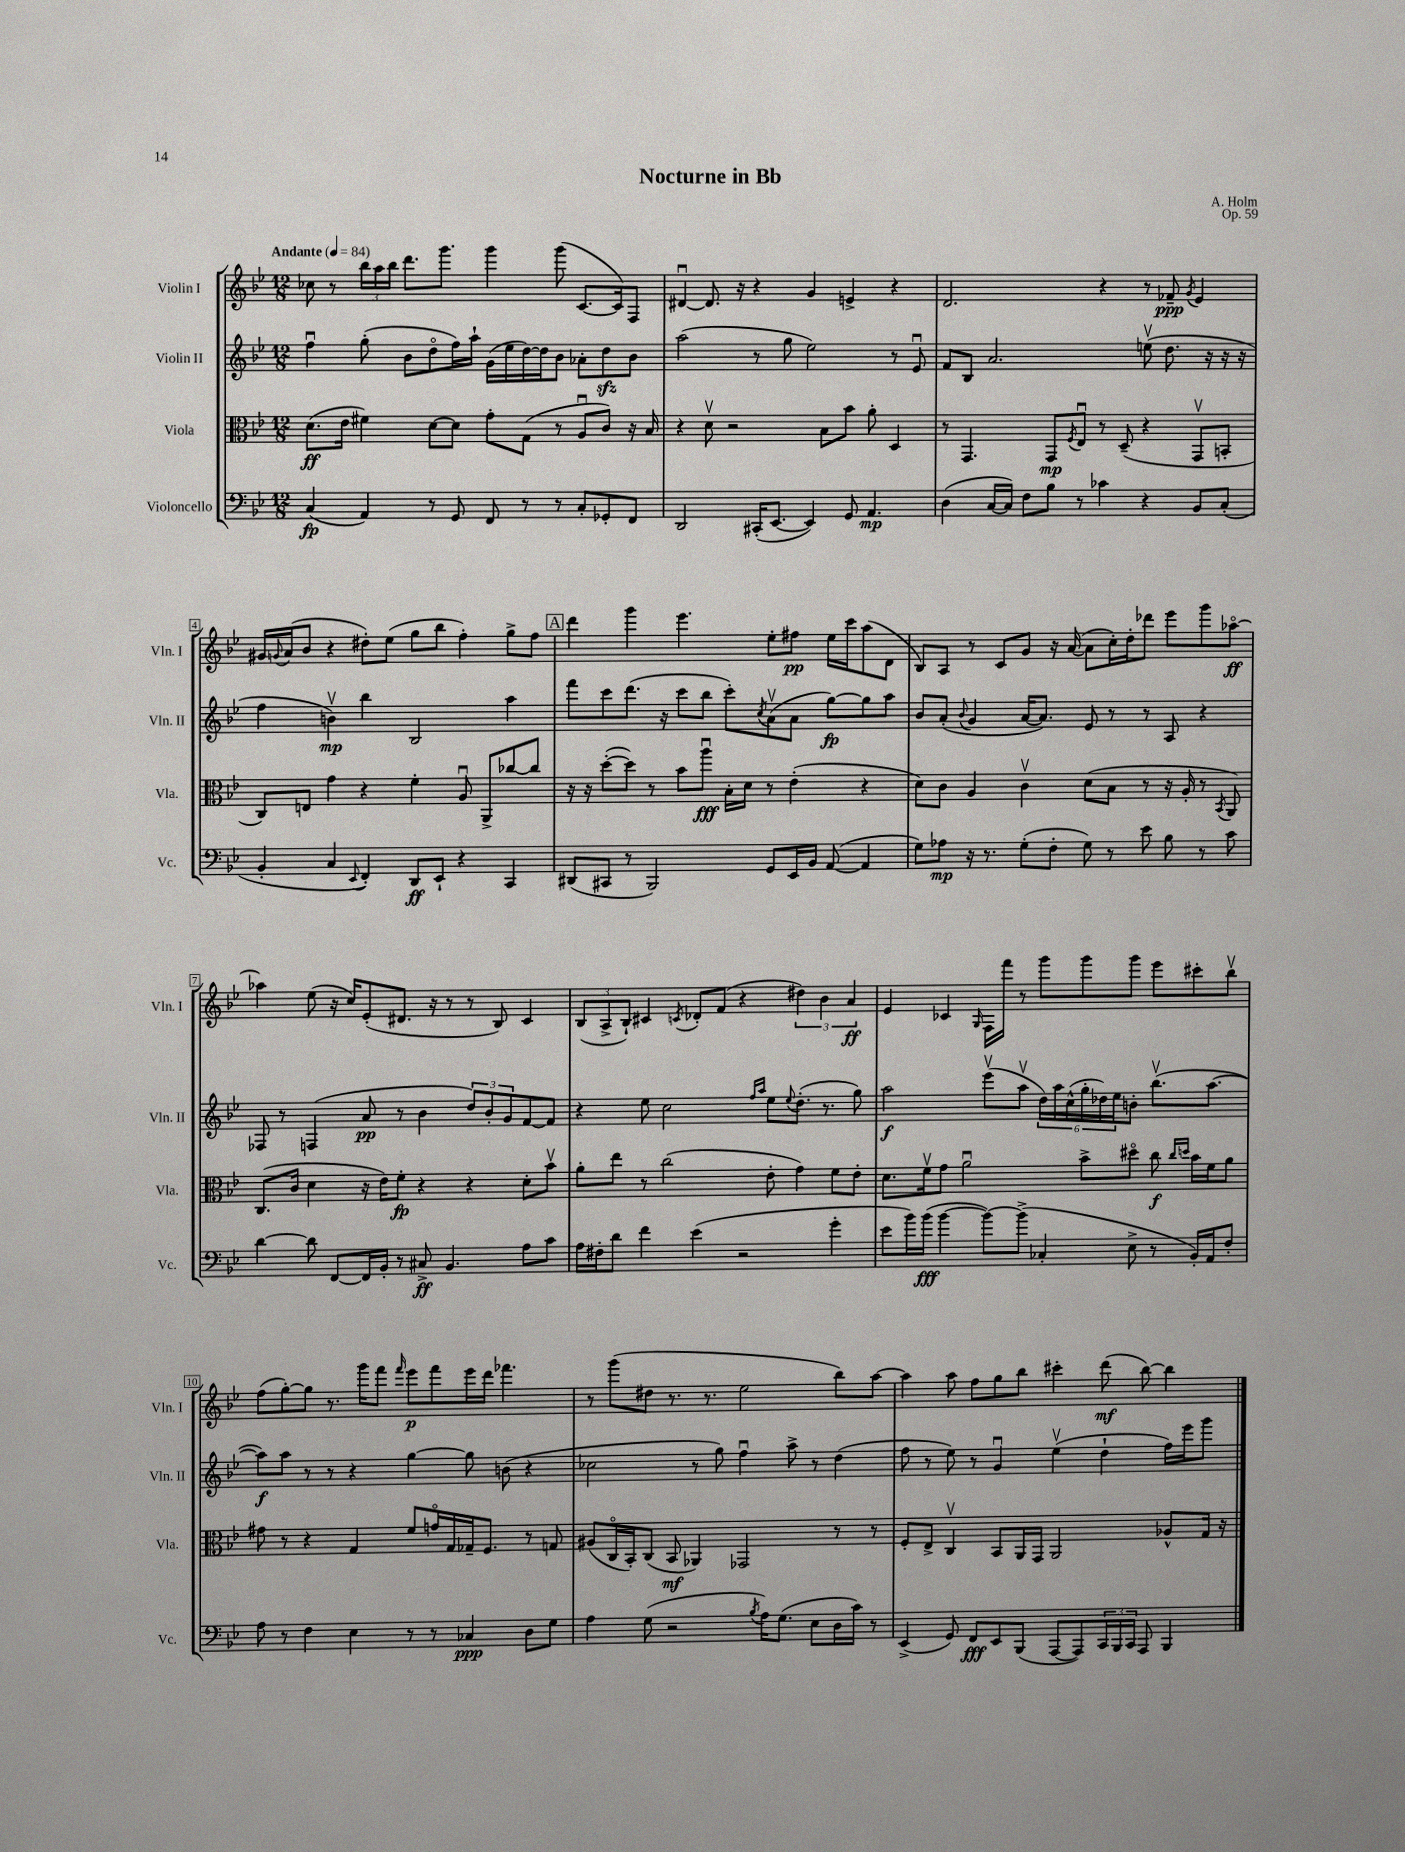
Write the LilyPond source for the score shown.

\header { title = "Nocturne in Bb" composer = "A. Holm" opus = "Op. 59" }
<<
\new StaffGroup <<
\new Staff = "s0" \with { instrumentName = "Violin I" shortInstrumentName = "Vln. I" } {
    \clef treble \key bes \major \numericTimeSignature \time 12/8 \tempo "Andante" 4 = 84
    ces''8 r8 \tuplet 3/2 { bes''16 a''16 bes''16 } d'''8. g'''8. g'''4 g'''8( c'8.~ c'16) f8 |
    dis'4~\downbow dis'8. r16 r4 g'4 e'4-> r4 |
    d'2. r4 r8 fes'8--\ppp \acciaccatura { g'8 } ees'4 |
    gis'16 \appoggiatura { g'8 } a'16( bes'8 r4 dis''8-.) ees''8( g''8 bes''8 f''4-.) g''8-> f''8 |
    \mark \markup { \box "A" } d'''4 g'''4 ees'''4. ees''8-. fis''8\pp ees''16 c'''16 a''8( d'8 |
    bes8) a8 r8 c'8 g'8 r16 a'16~( a'8 c''16-.) d''16-. des'''8 ees'''8 g'''8 aes''8~\flageolet\ff |
    aes''4 ees''8( r16 c''16) ees'8-.( dis'8. r16 r8 r8 bes8) c'4 |
    \tuplet 3/2 { bes8( a8-> bes8-!) } cis'4 \acciaccatura { c'8 } des'8-. f'8( r4 \tuplet 3/2 { dis''4) bes'4 a'4\ff } |
    ees'4 ces'4 \grace { g16 } f16 f'''16 r8 g'''8 g'''8 g'''8 ees'''8 cis'''8-. bes''8\upbow |
    f''8( g''8~-.) g''8 r8. g'''16 f'''8 \grace { f'''16 } ees'''8\p f'''8 ees'''16 d'''16 fes'''4. |
    r8 g'''8( dis''8 r8. r8. ees''2 bes''8) a''8~ |
    a''4 a''8 f''8 g''8 bes''8 cis'''4-. d'''8\mf( bes''8~) bes''4 \bar "|." |
}
\new Staff = "s1" \with { instrumentName = "Violin II" shortInstrumentName = "Vln. II" } {
    \clef treble \key bes \major \numericTimeSignature \time 12/8
    f''4\downbow g''8-.( bes'8 d''8\flageolet f''16) a''16-! g'16( ees''16 d''16~) d''16 bes'8 aes'8-. d''8\sfz bes'8 |
    a''2( r8 g''8 ees''2) r8 ees'8\downbow |
    f'8 bes8 a'2. e''8\upbow( d''8. r16 r16 r16 |
    f''4 b'4\upbow\mp) bes''4 bes2 a''4 |
    \mark \markup { \box "A" } f'''8 c'''8 d'''8.( r16 c'''8 bes''8 c'''8-.) \acciaccatura { c''8 } a'8\upbow( a'8 g''8~\fp) g''8 a''8 |
    bes'8 a'8-.( \appoggiatura { bes'8 } g'4 a'16~ a'8.) ees'8 r8 r8 a8 r4 |
    fes8 r8 f4( a'8\pp r8 bes'4 \tuplet 3/2 { d''8) bes'8-. g'8 } f'8~ f'8 |
    r4 ees''8 c''2 \grace { f''16 a''16 } ees''8 \appoggiatura { ees''8 } d''8.-.( r8. g''8) |
    a''2\f ees'''8\upbow( a''8\upbow \tuplet 6/4 { d''16) a''16 c''16-^( g''16-. des''16) ees''16 } b'8-. bes''8.\upbow( a''8.~ |
    a''8\f) a''8 r8 r8 r4 g''4~ g''8 b'8( r4 |
    ces''2 r8 g''8) f''4\downbow a''8-> r8 d''4( |
    f''8 r8 ees''8) r8 g'4\downbow ees''4\upbow( d''4-! f''16) ees'''16 g'''8 \bar "|." |
}
\new Staff = "s2" \with { instrumentName = "Viola" shortInstrumentName = "Vla." } {
    \clef alto \key bes \major \numericTimeSignature \time 12/8
    d'8.\ff( ees'16 fis'4) d'8~ d'8 g'8-. g8( r8 a8\downbow c'8) r16 bes16 |
    r4 d'8\upbow r2 bes8 bes'8 a'8-. d4 |
    r8 g,4. g,8\mp \acciaccatura { f8 } ees8\downbow r8 d8--( r4 g,8\upbow b,8-. |
    c8) e8 g'4 r4 f'4-. a8\downbow a,8-> ces''8~ ces''8 |
    \mark \markup { \box "A" } r16 r16 d''8~-.( d''8) r8 bes'8 a''8\downbow\fff bes16-. d'16 r8 ees'4-.( r4 |
    d'8) c'8 a4 c'4\upbow d'8( bes8 r8 r16 a16-. r8 \acciaccatura { bes,8 } a,8) |
    c8.( c'16 d'4 r16 ees'16) f'8-.\fp r4 r4 d'8-. bes'8\upbow |
    a'8-. ees''8 r8 c''2( ees'8-. g'4) f'8 ees'8-. |
    d'8. f'16\upbow g'8 a'2\downbow bes'8-> dis''8\flageolet c''8\f \grace { c''16 d''16 } bes'16 f'16 a'8 |
    gis'8 r8 r4 g4 f'8 g'16\flageolet g16 ges16-- f8. r8 g8 |
    ais8( c16\flageolet bes,16-.) c8( bes,8\mf aes,4) ges,2 r8 r8 |
    f8-. ees8-> c4\upbow bes,8 a,16 g,16 a,2 aes8-^ g16 r16 \bar "|." |
}
\new Staff = "s3" \with { instrumentName = "Violoncello" shortInstrumentName = "Vc." } {
    \clef bass \key bes \major \numericTimeSignature \time 12/8
    c4\fp( a,4) r8 g,8 f,8 r8 r8 c8-. ges,8-. f,8 |
    d,2 cis,16-.( ees,8.~ ees,4) g,8 a,4.\mp |
    d4( c16~ c16) f8 bes8 r8 ces'4 r4 bes,8 c8-.( |
    bes,4-. c4 \appoggiatura { ees,8 } f,4-.) d,8\ff ees,8-! r4 c,4 |
    \mark \markup { \box "A" } dis,8( cis,8 r8 bes,,2) g,8 ees,16 bes,16 a,8~( a,4 |
    g8) aes8\mp r16 r8. g8-.( f8-. g8) r8 ees'8 bes8 r8 c'8 |
    d'4~ d'8 f,8~ f,16 bes,16-. r8 cis8->\ff bes,4. a8 c'8 |
    a16 fis16-. d'8 f'4 ees'4( r2 g'4-. |
    ees'8 bes'16) bes'16\fff( bes'4~ bes'8~) bes'8->( ces4-. ees8-> r8 bes,16-.) a,16 f8-. |
    a8 r8 f4 ees4 r8 r8 ces4\ppp d8 g8 |
    a4 g8( r2 \acciaccatura { bes8 } a16) g8.( ees8 d16 c'16) r8 |
    ees,4->( g,8) f,8\fff ees,8 bes,,8( a,,8~ a,,8) \tuplet 3/2 { c,16 bes,,16 c,16 } a,,8 bes,,4 \bar "|." |
}
>>
>>
\layout { \context { \Score \override BarNumber.stencil = #(make-stencil-boxer 0.1 0.3 ly:text-interface::print) } }
